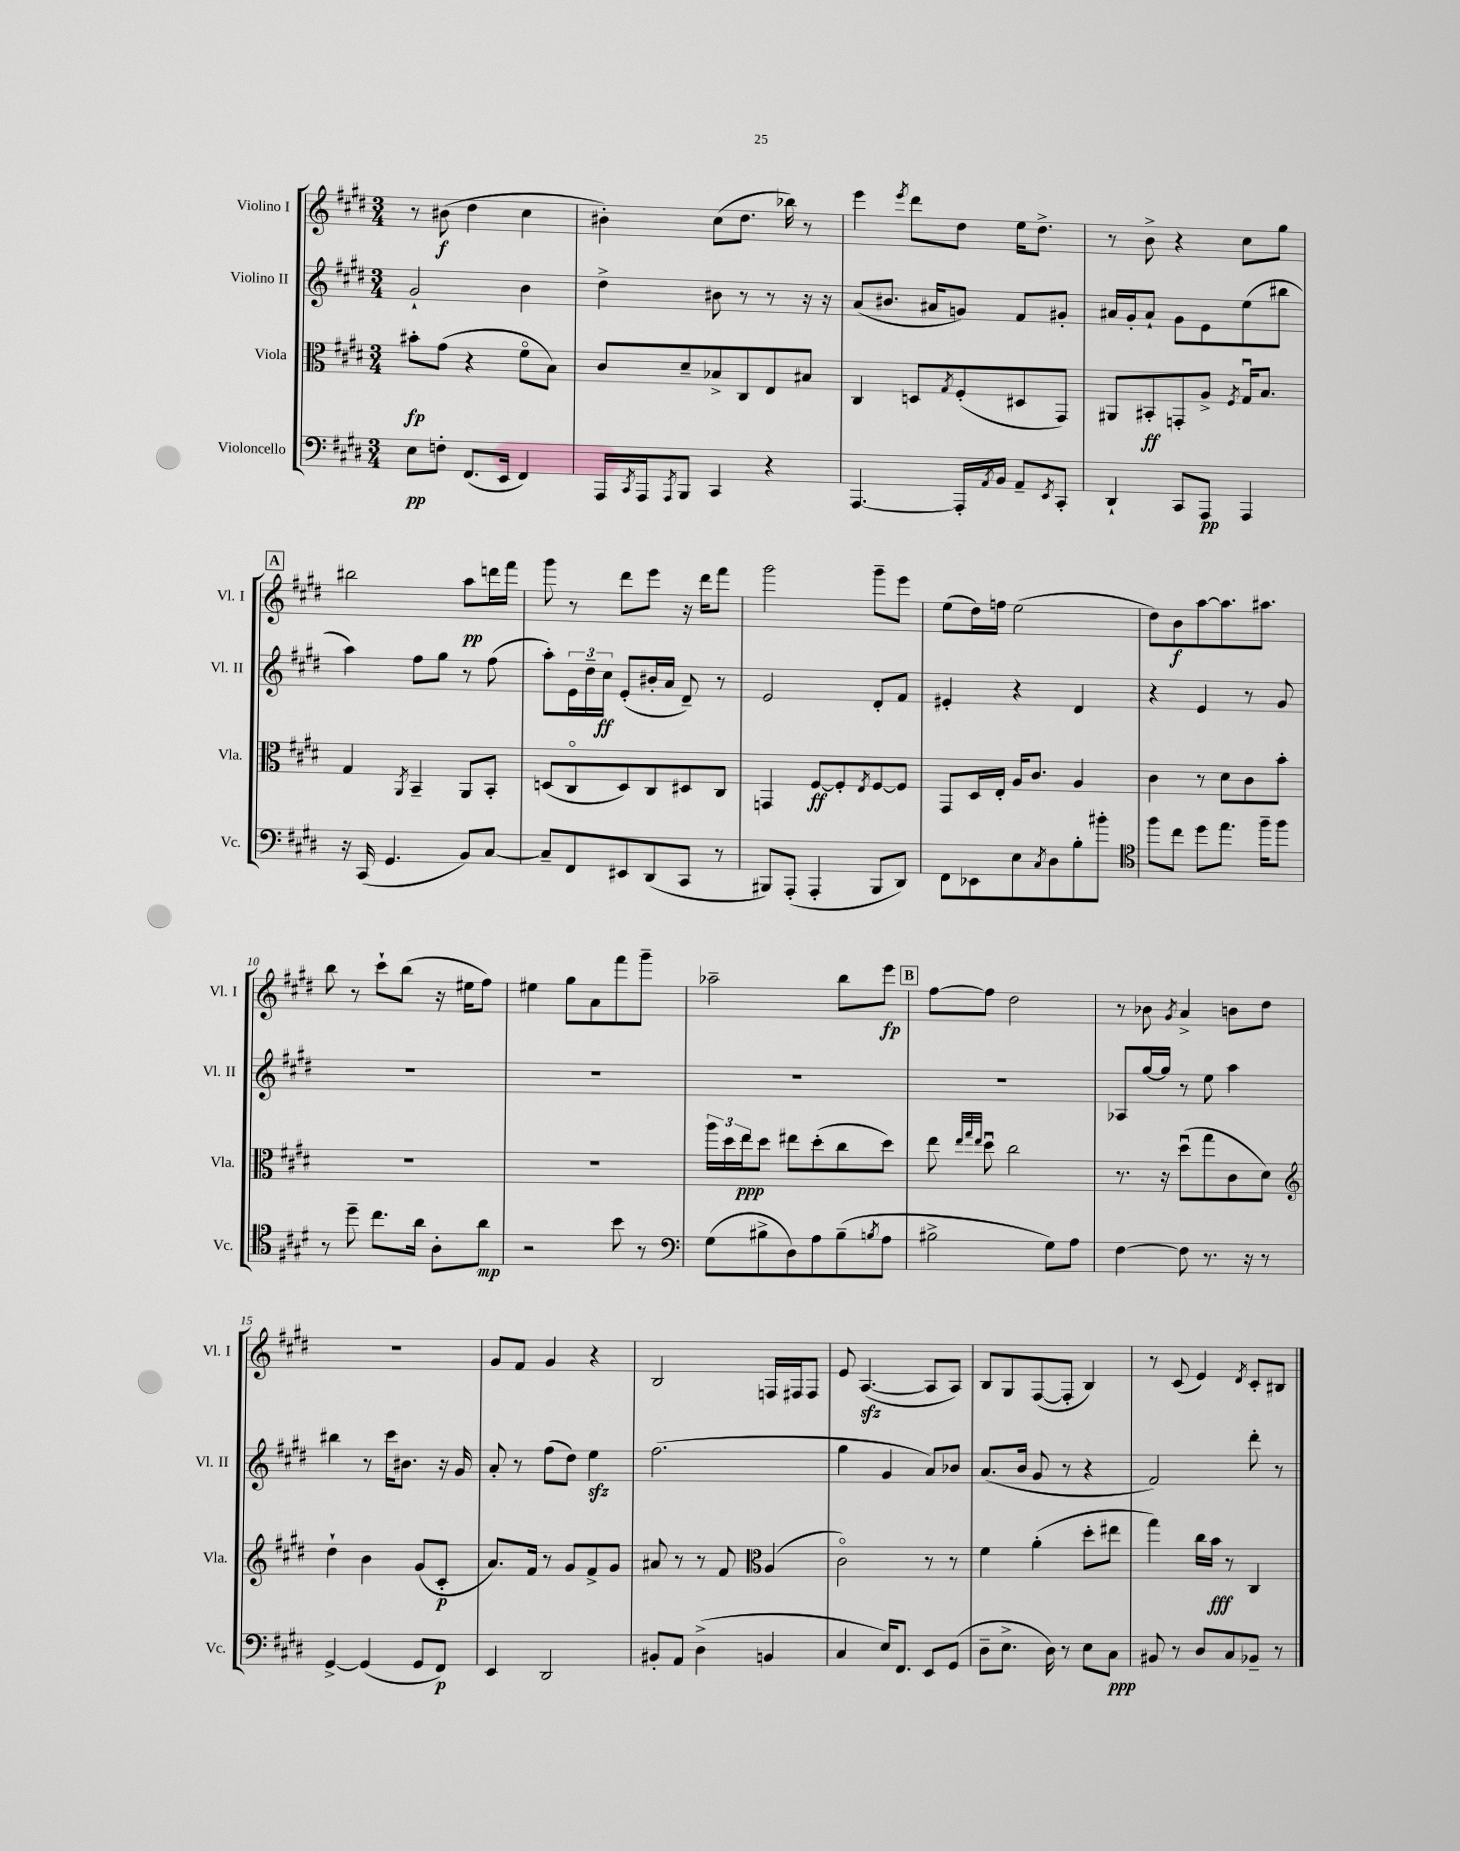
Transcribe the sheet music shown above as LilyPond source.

<<
\new StaffGroup <<
\new Staff = "s0" \with { instrumentName = "Violino I" shortInstrumentName = "Vl. I" } {
    \clef treble \key e \major \numericTimeSignature \time 3/4
    r8 bis'8\f( dis''4 cis''4 |
    bis'4-.) cis''8( dis''8. bes''16) r8 |
    e'''4 \acciaccatura { e'''8 } dis'''8 dis''8 e''16 dis''8.-> |
    r8 b'8-> r4 cis''8 gis''8 |
    \mark \markup { \box "A" } bis''2 a''8\pp d'''16 fis'''16 |
    gis'''8 r8 dis'''8 e'''8 r16 dis'''16 fis'''8 |
    gis'''2 gis'''8-- e'''8 |
    e''8( dis''16) f''16 e''2( |
    dis''8) b'8\f a''8~ a''8. ais''8. |
    b''8 r8 cis'''8-! b''8( r16 eis''16 fis''8) |
    eis''4 gis''8 a'8 fis'''8 gis'''8-- |
    aes''2-- b''8 e'''8\fp |
    \mark \markup { \box "B" } fis''8~ fis''8 dis''2 |
    r8 bes'8 \acciaccatura { gis'8 } a'4-> b'8 dis''8 |
    R2. |
    gis'8 fis'8 gis'4 r4 |
    b2 f16 fis16 fis8 |
    e'8 a4.~\sfz( a8 a8) |
    b8 gis8 fis8~( fis8-. b4) |
    r8 cis'8( e'4) \acciaccatura { dis'8 } cis'8-. bis8 \bar "|." |
}
\new Staff = "s1" \with { instrumentName = "Violino II" shortInstrumentName = "Vl. II" } {
    \clef treble \key e \major \numericTimeSignature \time 3/4
    gis'2-! b'4 |
    dis''4-> bis'8 r8 r8 r16 r16 |
    a'8( bis'8. ais'16 g'8) fis'8 gis'8-. |
    ais'16 gis'16-. ais'8-! gis'8 e'8 e''8( bis''8 |
    \mark \markup { \box "A" } a''4) fis''8 gis''8 r8 fis''8( |
    a''8-.) \tuplet 3/2 { e'16 dis''16-- cis''16\ff } e'8-.( bis'16-. a'16 dis'8--) r8 |
    e'2 dis'8-. fis'8 |
    eis'4-. r4 dis'4 |
    r4 e'4 r8 gis'8 |
    R2. |
    R2. |
    R2. |
    \mark \markup { \box "B" } R2. |
    aes8 gis''16~ gis''16 r8 e''8 a''4 |
    bis''4 r8 cis'''16 bis'8. r16 gis'16 |
    a'8-. r8 fis''8( dis''8) e''4\sfz |
    fis''2.( |
    gis''4 gis'4 a'8) bes'8 |
    a'8.( b'16 gis'8 r8 r4 |
    fis'2) dis'''8-. r8 \bar "|." |
}
\new Staff = "s2" \with { instrumentName = "Viola" shortInstrumentName = "Vla." } {
    \clef alto \key e \major \numericTimeSignature \time 3/4
    bis'8-.\fp gis'8( r4 fis'8\flageolet b8) |
    cis'8 dis'8-- bes8-> cis8 e8 bis8 |
    cis4 d8 \acciaccatura { gis8 } fis8-.( dis8 gis,8) |
    ais,8 bis,8-.\ff g,8-. a8-> \acciaccatura { fis8 } gis16\downbow b8. |
    \mark \markup { \box "A" } gis4 \acciaccatura { a,8 } b,4-- a,8 b,8-. |
    d8( cis8\flageolet d8) cis8 dis8 cis8 |
    g,4 fis8~\ff fis8-. \acciaccatura { e8 } fis8~ fis8 |
    gis,8 dis16 e16-. a16 cis'8. a4 |
    cis'4 r8 dis'8 cis'8 b'8-. |
    R2. |
    R2. |
    \tuplet 3/2 { a''16 dis''16 e''16\ppp } dis''8 eis''8 dis''8-.( cis''8 dis''8) |
    \mark \markup { \box "B" } e''8 \grace { e''32 gis''32 e''32 } dis''8\downbow cis''2 |
    r8. r16 dis''8\downbow( gis''8 cis'8 dis'8) |
    \clef treble dis''4-! b'4 gis'8( cis'8-.\p |
    a'8.) fis'16 r8 gis'8 fis'8-> gis'8 |
    ais'8 r8 r8 fis'8 \clef alto a4( |
    cis'2\flageolet) r8 r8 |
    fis'4 a'4-.( dis''8-. eis''8 |
    gis''4) cis''16 b'16\fff r8 cis4 \bar "|." |
}
\new Staff = "s3" \with { instrumentName = "Violoncello" shortInstrumentName = "Vc." } {
    \clef bass \key e \major \numericTimeSignature \time 3/4
    e8\pp f8-. fis,8.( e,16 fis,4) |
    a,,16 \acciaccatura { cis,8 } a,,16 \acciaccatura { a,,8 } b,,8 cis,4 r4 |
    a,,4.~ a,,16-. \acciaccatura { a,8 } b,16 a,8-- \acciaccatura { e,8 } cis,8-. |
    dis,4-! cis,8 a,,8\pp a,,4 |
    \mark \markup { \box "A" } r16 cis,16( gis,4. b,8) cis8~ |
    cis8-- fis,8 eis,8 dis,8( cis,8 r8 |
    bis,,8) a,,8-.( a,,4-. bis,,8 dis,8) |
    fis,8 ees,8 e8 \acciaccatura { cis8 } dis8 b8-. bis'8-. |
    \clef tenor fis''8 cis''8 dis''8 e''8. fis''16-- fis''8 |
    r8 dis''8-- cis''8. a'16 a8-. a'8\mp |
    r2 b'8 r8 |
    \clef bass gis8( bis8-> dis8) a8 bis8--( \acciaccatura { b8 } a8 |
    \mark \markup { \box "B" } bis2-> gis8) a8 |
    fis4~ fis8 r8. r16 r8 |
    gis,4~-> gis,4( gis,8 fis,8\p) |
    e,4 dis,2 |
    bis,8-. a,8 dis4->( b,4 |
    cis4 e16) fis,8. e,8 gis,8( |
    dis8-- e8.-> dis16) r8 e8 cis8\ppp |
    bis,8 r8 dis8 cis8 bes,8-- r8 \bar "|." |
}
>>
>>
